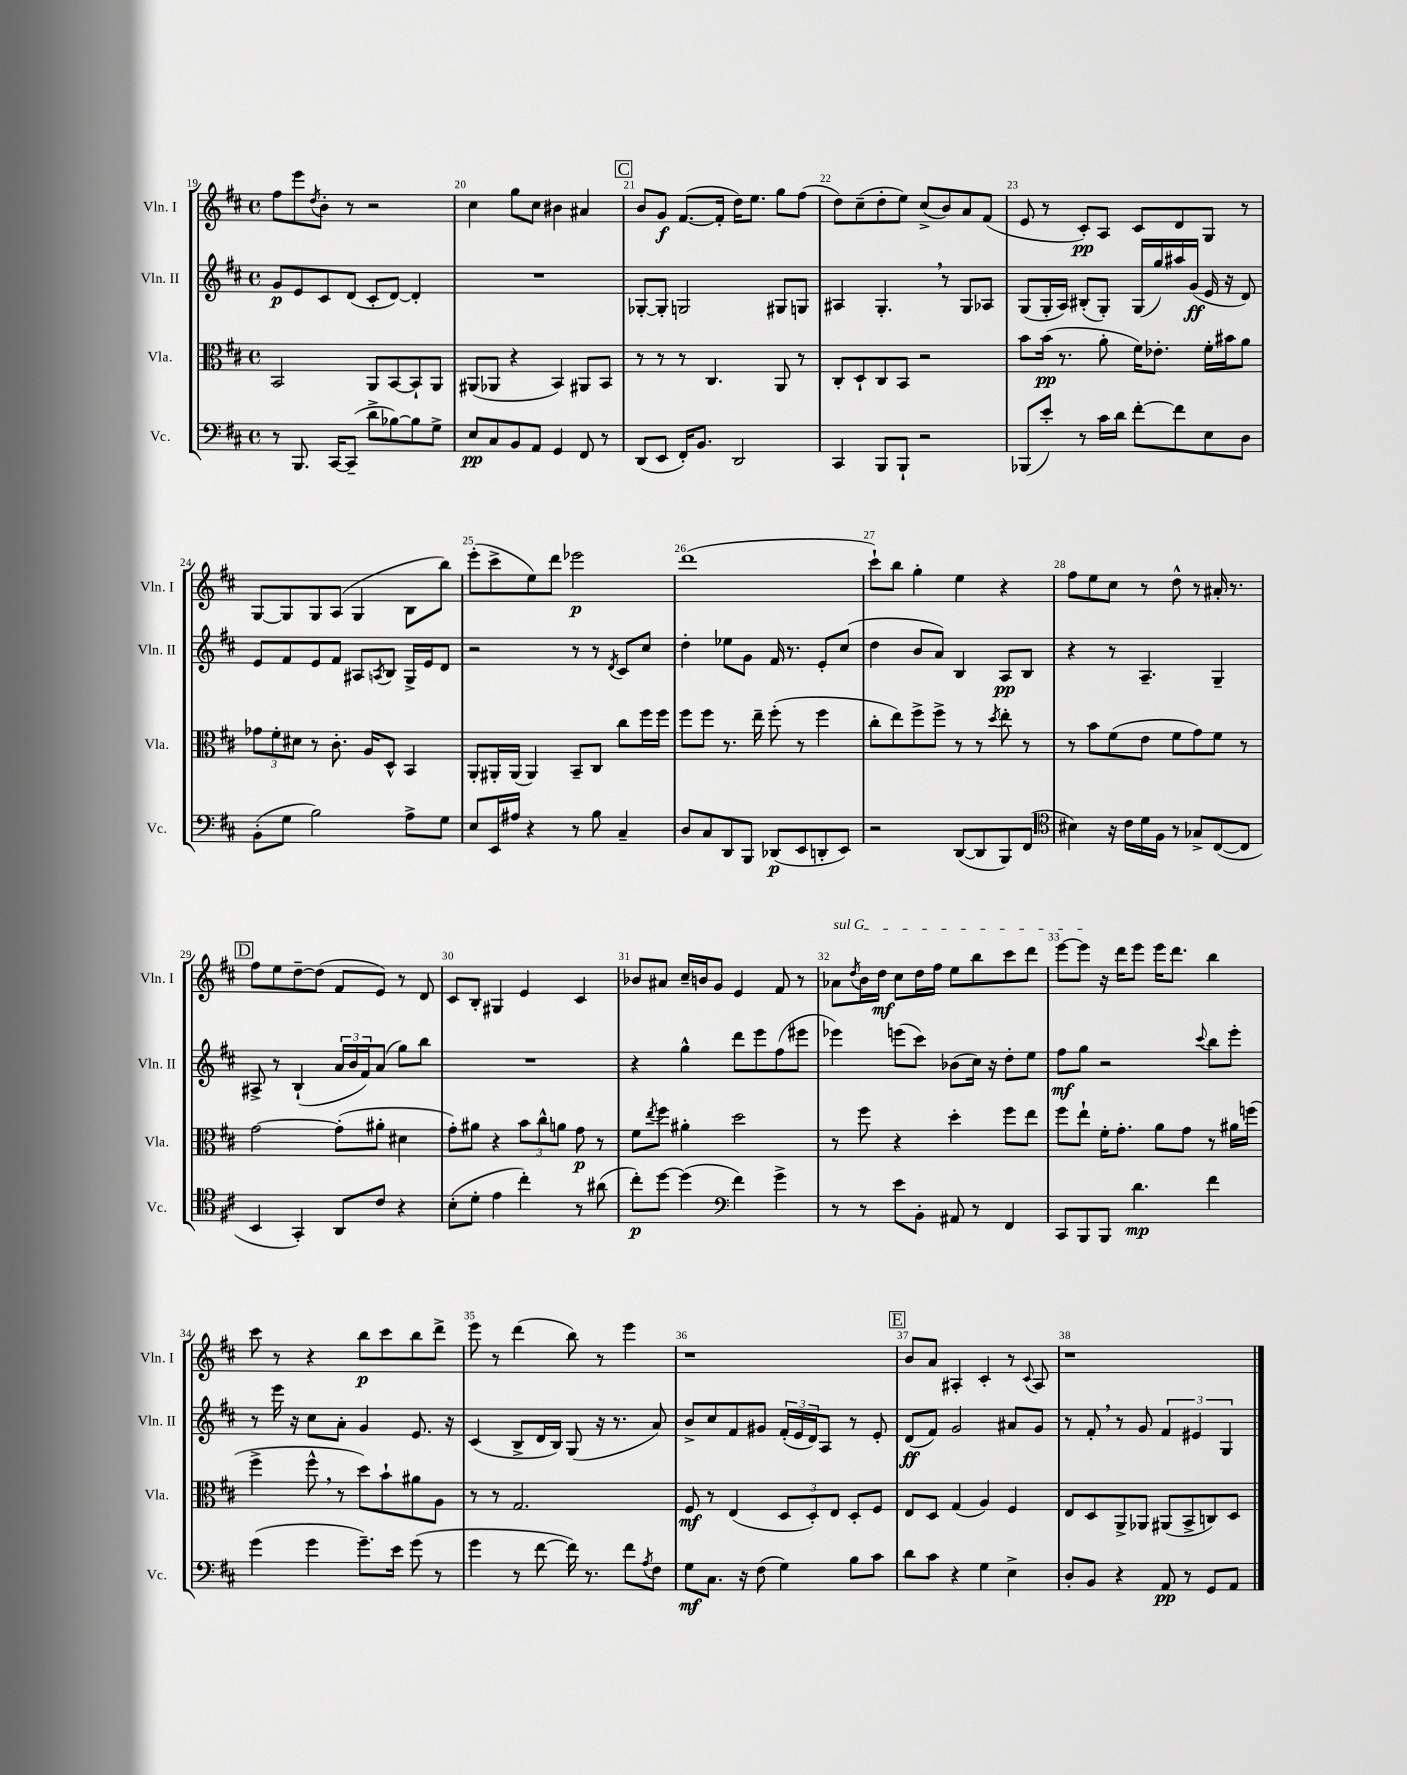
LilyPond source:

<<
\new StaffGroup <<
\new Staff = "s0" \with { instrumentName = "Vln. I" shortInstrumentName = "Vln. I" } {
    \clef treble \key d \major \defaultTimeSignature \time 4/4
    fis''8 e'''8 \acciaccatura { d''8 } b'8-. r8 r2 |
    cis''4 g''8 cis''8 bis'4 ais'4 |
    \mark \markup { \box "C" } b'8 g'8\f fis'8.~( fis'16-. d''16) e''8. g''8 fis''8( |
    d''8) cis''8--( d''8-. e''8) cis''8->( b'8) a'8 fis'8( |
    e'8 r8 cis'8-.\pp) a8 cis'8 d'8 g8 r8 |
    g8~ g8 g8 a8( g4 b8 b''8) |
    e'''8-.( cis'''8-> e''8) d'''8 ees'''2\p |
    d'''1( |
    cis'''8-!) b''8 g''4-. e''4 r4 |
    fis''8 e''8 cis''8 r8 d''8-^ r8 ais'16-. r8. |
    \mark \markup { \box "D" } fis''8 e''8 d''8~-- d''8( fis'8 e'8) r8 d'8 |
    cis'8 b8-. gis4 e'4 cis'4 |
    bes'8 ais'8 cis''16-- b'16 g'8 e'4 fis'8 r8 |
    \once \override TextSpanner.bound-details.left.text = \markup { \italic "sul G" } aes'8\startTextSpan \acciaccatura { d''8 } b'16 d''16\mf cis''8 d''16 fis''16 e''8 b''8 cis'''8 d'''8 |
    e'''8~ e'''8\stopTextSpan r16 d'''16 e'''8 e'''16 d'''8. b''4 |
    cis'''8 r8 r4 b''8\p cis'''8 b''8 d'''8-> |
    e'''8 r8 d'''4( b''8) r8 e'''4 |
    r1 |
    \mark \markup { \box "E" } b'8 a'8 ais4-. cis'4-. r8 \appoggiatura { cis'8 } ais8 |
    r1 \bar "|." |
}
\new Staff = "s1" \with { instrumentName = "Vln. II" shortInstrumentName = "Vln. II" } {
    \clef treble \key d \major \defaultTimeSignature \time 4/4
    g'8\p e'8 cis'8 d'8( cis'8-. d'8~) d'4-. |
    R1 |
    \mark \markup { \box "C" } ges8~-. ges8-. g2 gis8 g8 |
    ais4 g4.-. \breathe r8 g8 aes8 |
    g8( g16-. a16) bis8-.( g8-.) g16( g''16) ais''16 g'16\ff( e'16 r16 d'8) |
    e'8 fis'8 e'8 fis'8 ais8 \acciaccatura { a8 } b8 g16-> e'16 d'8 |
    r2 r8 r8 \acciaccatura { d'8 } cis'8 cis''8 |
    d''4-. ees''8 g'8 fis'16 r8. e'8-. cis''8( |
    d''4 b'8 a'8) b4 a8\pp b8 |
    r4 r8 a4.-- g4-- |
    \mark \markup { \box "D" } ais8-> r8 b4-!( \tuplet 3/2 { a'16 b'16 fis'16) } a'8( g''8) b''8 |
    R1 |
    r4 g''4-^ d'''8 e'''8 fis''8( eis'''8 |
    ees'''4) e'''8( cis'''8) bes'8( cis''16) r16 d''8-. e''8 |
    fis''8\mf g''8 r2 \appoggiatura { cis'''8 } b''8 e'''8-. |
    r8 e'''16 r16 cis''8 a'8-. g'4 e'8. r16 |
    cis'4( b8-> d'16 b16) g8( r16 r8. a'8) |
    b'8-> cis''8 fis'8 gis'8 \tuplet 3/2 { fis'16-.( e'16 d'16) } a8 r8 e'8-. |
    \mark \markup { \box "E" } d'8\ff( fis'8) g'2 ais'8 g'8 |
    r8 fis'8-. \breathe r8 g'8 \tuplet 3/2 { fis'4 eis'4 g4 } \bar "|." |
}
\new Staff = "s2" \with { instrumentName = "Vla." shortInstrumentName = "Vla." } {
    \clef alto \key d \major \defaultTimeSignature \time 4/4
    b,2 a,8 b,8~ b,8-! a,8 |
    ais,8( aes,8 r4 b,4) ais,8 b,8 |
    \mark \markup { \box "C" } r8 r8 r8 cis4. a,8 r8 |
    cis8-. d8-! cis8 b,8 r2 |
    b'8 b'16\pp( r8. a'8-. fis'16) ees'8.-. fis'16-. bis'16 a'8 |
    \tuplet 3/2 { ges'8 fis'8-. dis'8 } r8 cis'8.-. a16 d8-^ b,4 |
    a,8-. ais,16-. ais,16( ais,4) b,8-- cis8 cis''8 fis''16 fis''16 |
    fis''8 fis''8 r8. e''16-- fis''8-.( r8 fis''4 |
    cis''8-. e''8) fis''8-> fis''8-> r8 r8 \acciaccatura { d''8 } e''8-. r8 |
    r8 b'8 fis'8( e'8 fis'8 g'8) fis'8 r8 |
    \mark \markup { \box "D" } g'2~ g'8-.( ais'8-. dis'4 |
    g'8-.) ais'8 r4 \tuplet 3/2 { b'8 cis''8-^ a'8 } g'8\p r8 |
    fis'8 \acciaccatura { e''8 } fis''8 ais'4-. d''2 |
    r8 fis''8 r4 d''4-. fis''8 e''8 |
    fis''8 e''8-! fis'16-. g'8.-. a'8 g'8 r8 ais'16 f''16( |
    fis''4-> fis''8-^ \breathe r8 d''8) b'8-! ais'8 a8 |
    r8 r8 g2. |
    fis8\mf r8 e4( \tuplet 3/2 { d8 d8-.) e8 } d8-. fis8 |
    \mark \markup { \box "E" } e8 d8 g4( a4) fis4 |
    e8 d8 a,8-> aes,8 ais,8( b,8-> c8) d8 \bar "|." |
}
\new Staff = "s3" \with { instrumentName = "Vc." shortInstrumentName = "Vc." } {
    \clef bass \key d \major \defaultTimeSignature \time 4/4
    r8 b,,8. cis,16~ cis,8--( d'8-> bes8~) bes8 g8-> |
    e8\pp cis8 b,8 a,8 g,4 fis,8 r8 |
    \mark \markup { \box "C" } d,8( e,8 fis,16-.) b,8. d,2 |
    cis,4 b,,8 b,,8-! r2 |
    bes,,8( e'8-.) r8 cis'16 d'16 fis'8~-. fis'8 e8 d8 |
    b,8-.( g8 b2) a8-> g8 |
    e8 e,16 ais16 r4 r8 b8 cis4-- |
    d8 cis8 d,8 b,,8 des,8\p( e,8 d,8-. e,8) |
    r2 d,8~( d,8 b,,8) fis,8( |
    \clef tenor bis4) r16 cis'16 d'16 fis16 r8 ges8-> cis8~( cis8 |
    \mark \markup { \box "D" } b,4 g,4-.) a,8 cis'8 r4 |
    b8-.( d'8-. e'4 cis''4-.) r8 ais'8( |
    cis''8-.\p) d''8~ d''4( \clef bass fis'4) g'4-> |
    r8 r8 e'8 b,8-. ais,8 r8 fis,4 |
    cis,8 b,,8 b,,8 d'4.\mp fis'4 |
    g'4( g'4 g'8.--) e'16 g'8( r8 |
    g'4 r8 fis'8~ fis'16) r8. fis'8 \acciaccatura { a8 } fis8 |
    g8\mf cis8. r16 fis8( g4) b8 cis'8 |
    \mark \markup { \box "E" } d'8 cis'8 r4 g4 e4-> |
    d8-. b,8 r4 a,8\pp r8 g,8 a,8 \bar "|." |
}
>>
>>
\layout { \context { \Score currentBarNumber = #19 \override BarNumber.break-visibility = ##(#f #t #t) barNumberVisibility = #all-bar-numbers-visible } }
